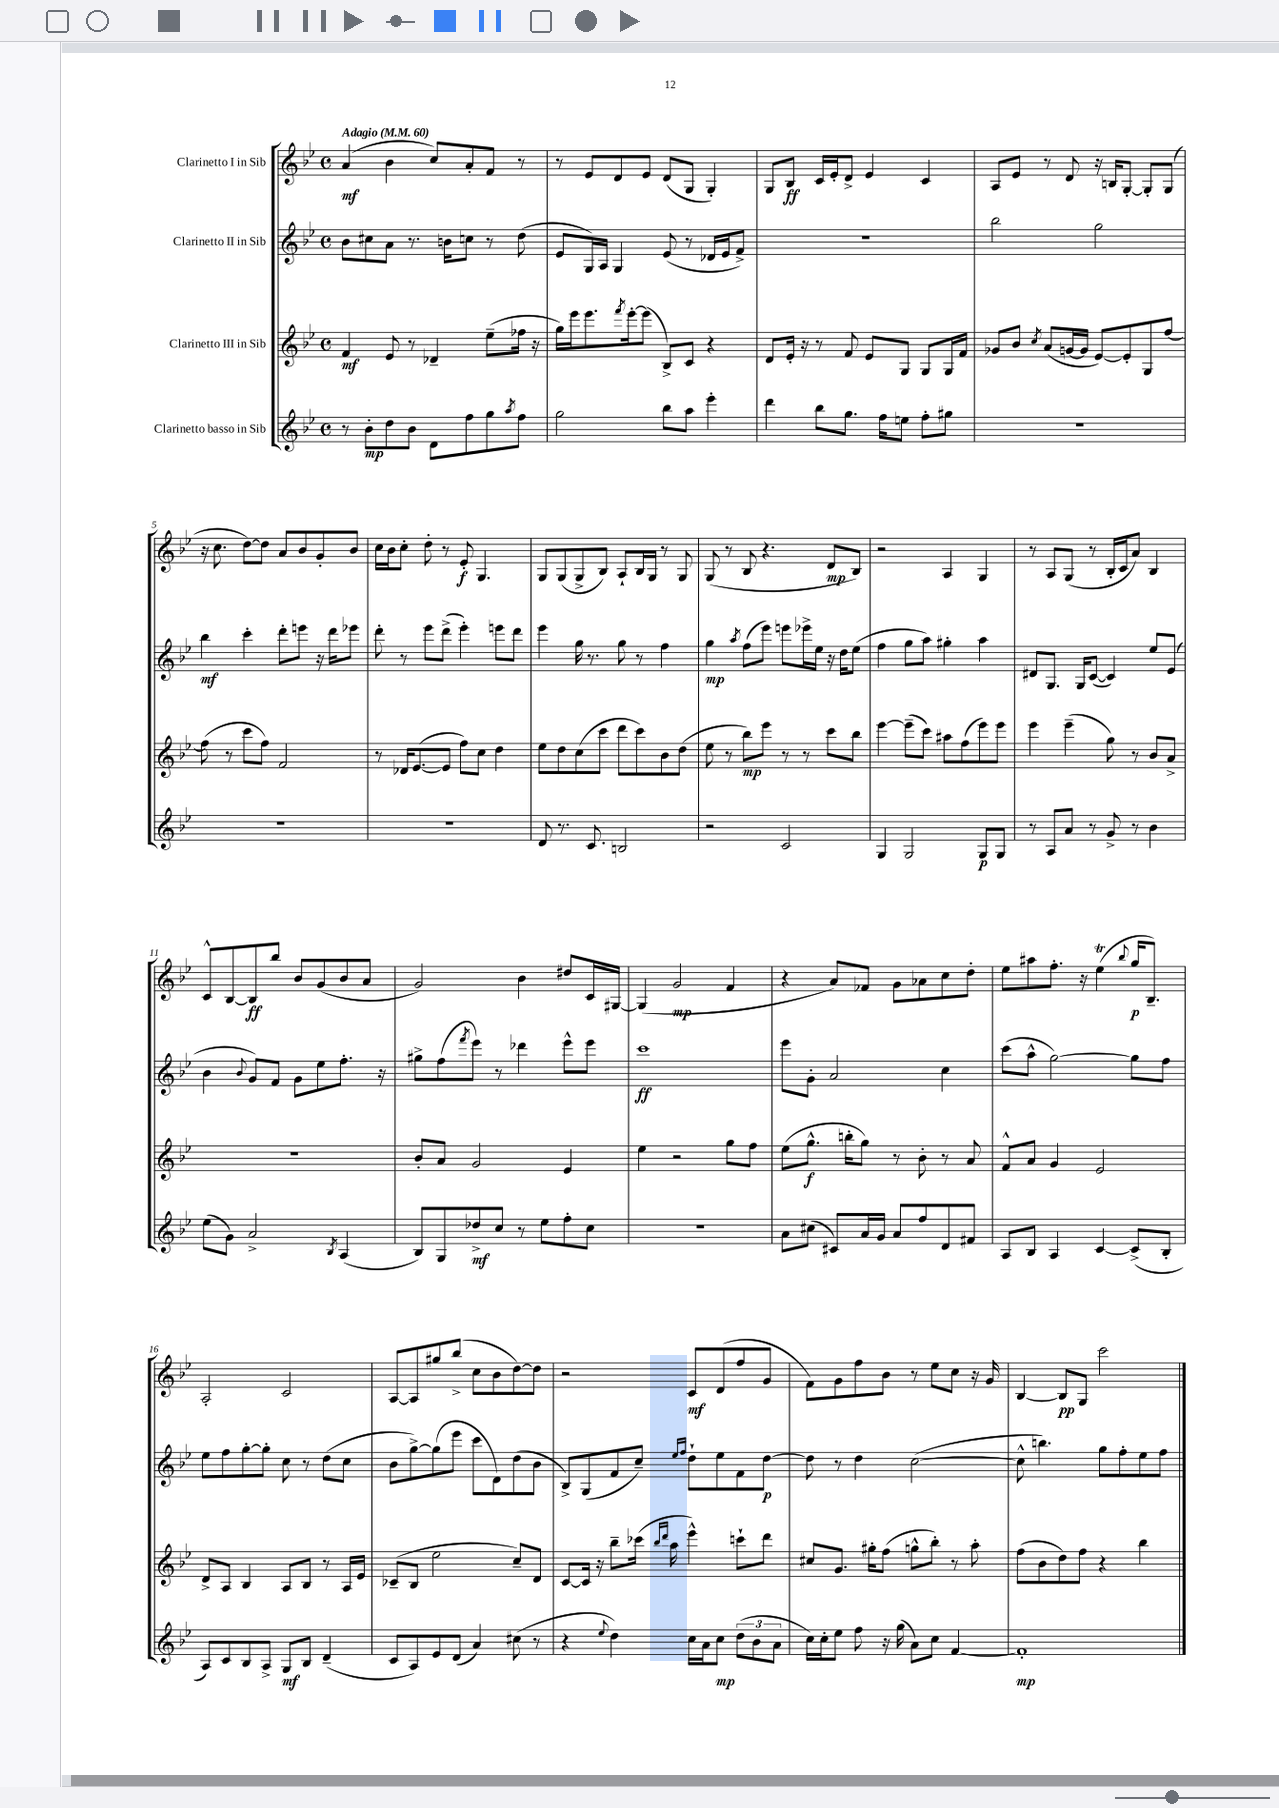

**kern	**kern	**kern	**kern
*staff4	*staff3	*staff2	*staff1
*clefG2	*clefG2	*clefG2	*clefG2
*k[b-e-]	*k[b-e-]	*k[b-e-]	*k[b-e-]
*M4/4	*M4/4	*M4/4	*M4/4
*met(c)	*met(c)	*met(c)	*met(c)
*MM60	*MM60	*MM60	*MM60
8r	4f/	8b-\L	(4a/
8b-'\L	.	8cc#\	.
8dd\	8e-/	8a\J	4b-\
8b-\J	8r	8.r	.
8d\L	4d-~/	.	8cc/L)
.	.	16b\LK	.
8ff\	.	8cc\J	8a'/
8gg\	(8ee-~\L	8r	8f/J
8qaa/	.	.	.
8ff\J	16ff-\Jk	(8dd\	8r
.	16r	.	.
=	=	=	=
2gg\	16gg\LL)	8e-/L	8r
.	16eee-\J	.	.
.	8.eee-\	16G/L)	8e-/L
.	.	16A/JJ	.
.	.	4G/	8d/
.	8qfff/	.	.
.	[16eee-'\k	.	.
.	(8eee-\]J	.	8e-/J
8bb-\L	8B-^/L)	(8e-/	(8d/L
8aa\J	8c/J	8r	8G/J
4eee-'\	4r	16d-/LL	4G'/)
.	.	16e-/J	.
.	.	8f^/J)	.
=	=	=	=
4ddd\	8d/L	1r	8G/L
.	16e-'/Jk	.	8B-/J
.	16r	.	.
8bb-\L	8r	.	16c/LL
.	.	.	16e-'/J
8.gg\J	8f/	.	8d^/J
.	8e-/L	.	4e-/
16ff\LK	.	.	.
8ee\J	8G/J	.	.
8ff'\L	8G/L	.	4c/
8gg#\J	16G/L	.	.
.	16f/JJ	.	.
=	=	=	=
1r	8g-/L	2bb-\	8A/L
.	8b-/J	.	8e-/J
.	8qcc/	.	.
.	(8a/L	.	8r
.	[16g/L	.	8d/
.	16g/]JJ	.	.
.	[8e-/L)	2gg\	16r
.	.	.	16B/LK
.	8e-'/]	.	[8G'/J
.	8G/	.	8G'/]L
.	[8ff/J	.	(8G/J
=	=	=	=
1r	(8ff\]	4bb-\	16r
.	.	.	8.cc\
.	8r	.	.
.	8ccc\L	4ccc'\	[8dd\L)
.	8ff\J)	.	8dd\]J
.	2f/	8ddd'\L	8a/L
.	.	8eee\J	8b-/
.	.	16r	8g'/
.	.	16ddd\LK	.
.	.	8eee-\J	8b-/J
=	=	=	=
1r	8r	8ddd'\	16cc\LL
.	.	.	16b-\J
.	16d-/LK	8r	8cc'\J
.	([8.e-/	.	.
.	.	8eee-\L	8dd'\
.	8e-/]J	(8ddd^\J	8r
.	8ff\L)	4eee-'\)	8e-'/
.	8cc\J	.	4.G/
.	4dd\	8eee\L	.
.	.	8ddd\J	.
=	=	=	=
8d/	8ee-\L	4eee-\	8G/L
8.r	8dd\	.	(8G/
.	(8cc\	16gg\	8G^/
8.c/	.	8.r	.
.	8ccc\J	.	8B-/J)
2B/	8ddd\L	8gg\	8A`/L
.	8ccc\)	8r	16B-/L
.	.	.	16G/JJ
.	8b-\	4ff\	8r
.	(8dd\J	.	8G/
=	=	=	=
2r	8ee-\	4gg\	(8G/
.	8r	.	8r
.	.	8qaa/	.
.	8bb-\L)	(8ff\L	8B-/
.	8eee-\J	8eee-\J)	4.r
2c/	8r	8eee\L	.
.	8r	16eee-^\L	.
.	.	16ee-\JJ	.
.	8ccc\L	16r	8d/L
.	.	16dd\LK	.
.	8bb-\J	(8ee-\J	8B-/J)
=	=	=	=
4G/	[4eee-\	4ff\	2r
2G/	(8eee-~\]L	8gg\L	.
.	8ccc\J)	8aa\J)	.
.	8aa#\L	4gg#'\	4A/
.	(8ff\	.	.
8G/L	8eee-\)	4aa\	4G/
8G/J	8eee-\J	.	.
=	=	=	=
8r	4eee-\	8d#/L	8r
8A/L	.	8.G/J	8A/L
8a/J	(4eee-~\	.	(8G/J
.	.	16G/LK	.
8r	.	([8c/J	8r
8g^/	8gg\)	4c/])	16B-'/LL
.	.	.	16c/J
8r	8r	.	8a/J)
4b-\	8b-/L	8ee-/L	4B-/
.	8a^/J	(8e-/J	.
=	=	=	=
(8ee-\L	1r	4b-\	8c^^/L
8g\J)	.	.	[8B-/
.	.	8qqb-/	.
2a^/	.	8g/L)	8B-/]
.	.	8f/J	8bb-/J
.	.	8g\L	8b-/L
.	.	8ee-\	(8g/
8qB-/	.	.	.
(4A/	.	8.ff'\J	8b-/
.	.	.	8a/J
.	.	16r	.
=	=	=	=
8B-/L)	8b-'/L	8gg#^\L	2g/)
8G/	8a/J	(8ff\	.
.	.	8qfff/	.
8dd-^/	2g/	8eee-\J)	.
8cc/J	.	8r	.
8r	.	4ddd-\	4b-\
8ee-\L	.	.	.
8ff'\	4e-/	8eee-^^\L	8dd#/L
8cc\J	.	8eee-\J	16c/L
.	.	.	[16G#/JJ
=	=	=	=
1r	4ee-\	1ccc	(4G#/]
.	2r	.	2g/
.	8gg\L	.	4f/
.	8ff\J	.	.
=	=	=	=
8a\L	(8ee-\L	8eee-\L	4r
(8cc#\J	8.gg^^\J	8g'\J	.
8c#/L)	.	2a/	8a/L)
.	16bb'\LK	.	.
16a/L	8gg\J)	.	8f-/J
16g/JJ	.	.	.
8a/L	8r	.	8g\L
8ff/	8b-'\	.	8a-\
8d/	8r	4cc\	8cc\
8f#/J	8a/	.	8dd'\J
=	=	=	=
8A/L	8f^^/L	(8ccc\L	8ee-\L
8B-/J	8a/J	8aa^^\J	8aa#\
4A/	4g/	[2gg\)	8.ff'\J
.	.	.	16r
[4c/	2e-/	.	(4ee-\
.	.	.	8qqbb-/
(8c^/]L	.	8gg\]L	16gg/LK
.	.	.	8.B-~/J)
8B-'/J	.	8ff\J	.
=	=	=	=
8A/L)	8d^/L	8ee-\L	2A'/
8c/	8A/J	8ff\	.
8B-/	4B-/	[8gg'\	.
8A^/J	.	8gg'\]J	.
8G/L	8A/L	8cc\	2c/
8B-/J	8B-/J	8r	.
(4d~/	8r	(8dd\L	.
.	16A/LL	8cc\J	.
.	16e-/JJ	.	.
=	=	=	=
8c/L	(8c-~/L	8b-\L	[8A/L
8A/)	8B-/J	[8gg^\)	8A/]
8e-/	2ee-\	(8gg\]	8gg#/
(8d/J	.	8eee-\J	(8bb-^/J
4a/)	.	8ccc\L	8cc\L
.	.	8d\)	8b-\
(8cc#\	8cc~/L)	(8dd\	[8dd\)
8r	8d/J	8b-\J	8dd\]J
=	=	=	=
4r	[8c/L	8B-^/L)	2r
.	16c/]Jk	(8G/	.
.	16r	.	.
8qqee-/	.	.	.
4dd\)	8bb-~\L	8f/	.
.	(16ccc-\Jk	8cc~/J)	.
.	16qqbb-/LL	.	.
.	16qqddd/JJ	.	.
.	16aa\	.	.
.	.	16qqee-/LL	.
.	.	16qqff/JJ	.
16cc\LL	4eee-^^\)	8dd`\L	8c/L
16a\J	.	.	.
8cc\J	.	8ee-\	(8d/
(12dd\L	8ccc`\L	8f\	8ff/
12b-\	.	.	.
.	8ddd\J	[8dd\J	8g/J
12a\J	.	.	.
=	=	=	=
16cc\LL)	8cc#/L	8dd\]	8f\L)
16cc'\J	.	.	.
8ee-\J	8.g/J	8r	8g\
8ff\	.	4dd\	8ff\
.	16gg#'\LK	.	.
16r	(8ff\J	.	8b-\J
(16gg\	.	.	.
8a\L)	8gg^^\L	([2cc\	8r
8cc\J	8bb-'\J)	.	8ee-\L
[4f/	8r	.	8cc\J
.	8aa'\	.	16r
.	.	.	16g/
=	=	=	=
1f']	(8ff\L	8cc^^\]	[4B-/
.	8b-\	4.bb\)	.
.	8dd\)	.	8B-/]L
.	8ff\J	.	8G/J
.	4r	8gg\L	2ccc\
.	.	8ff'\	.
.	4bb-\	8ee-\	.
.	.	8ff\J	.
==	==	==	==
*-	*-	*-	*-
